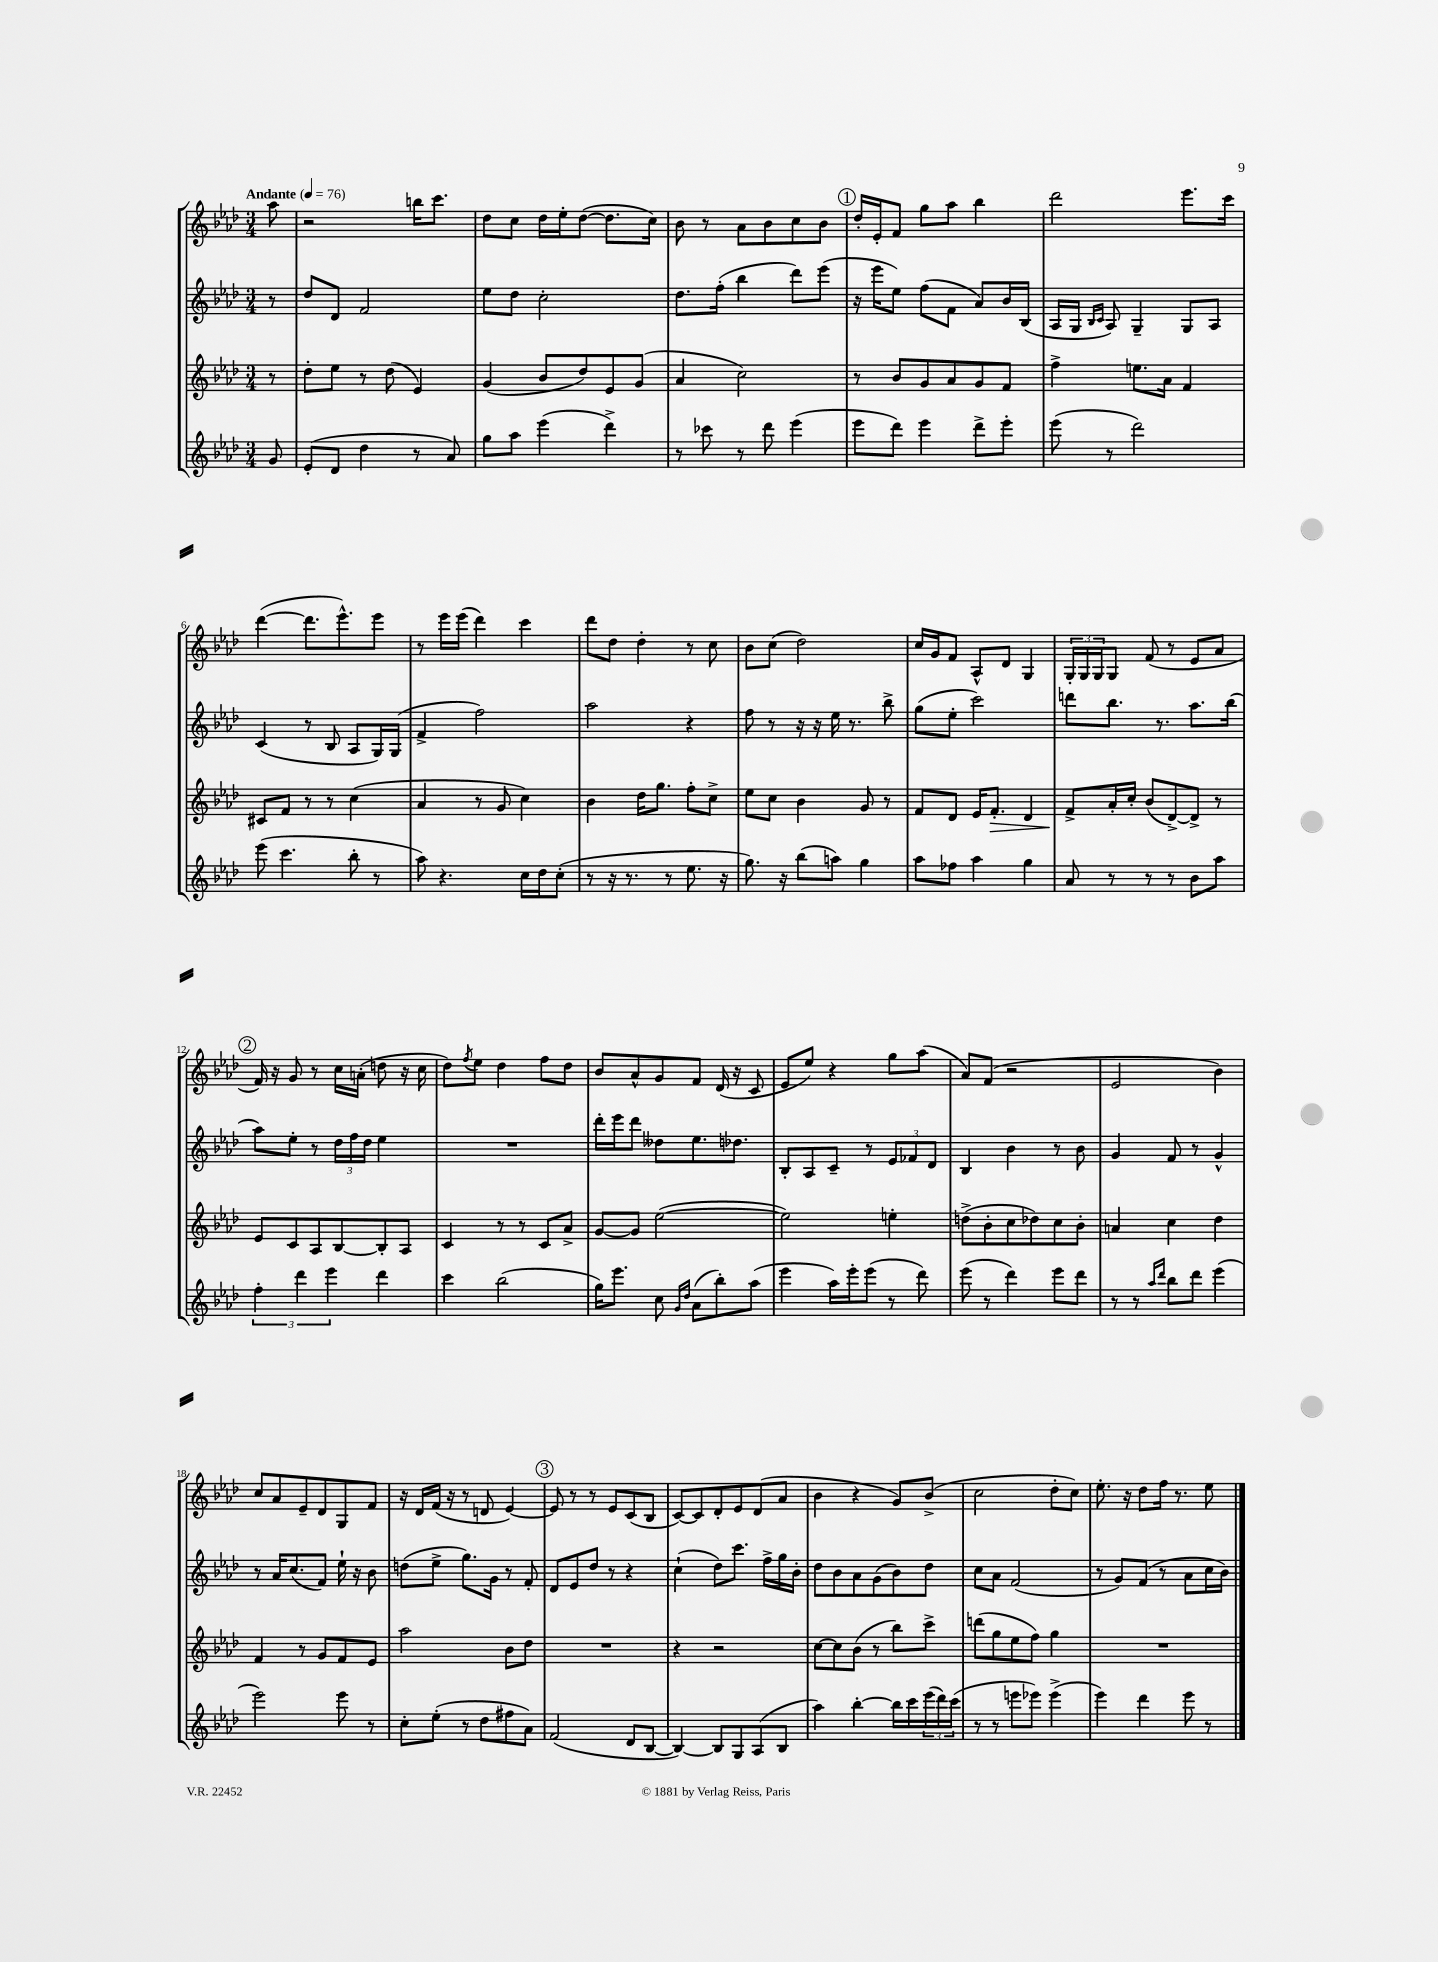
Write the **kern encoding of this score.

**kern	**kern	**kern	**kern
*staff4	*staff3	*staff2	*staff1
*clefG2	*clefG2	*clefG2	*clefG2
*k[b-e-a-d-]	*k[b-e-a-d-]	*k[b-e-a-d-]	*k[b-e-a-d-]
*M3/4	*M3/4	*M3/4	*M3/4
*MM76	*MM76	*MM76	*MM76
8g/	8r	8r	8aa-\
=	=	=	=
(8e-'/L	8dd-'\L	8dd-/L	2r
8d-/J	8ee-\J	8d-/J	.
4dd-\	8r	2f/	.
.	(8dd-\	.	.
8r	4e-/)	.	16bb\LK
.	.	.	8.ccc\J
8a-/)	.	.	.
=	=	=	=
8gg\L	(4g/	8ee-\L	8dd-\L
8aa-\J	.	8dd-\J	8cc\J
(4eee-\	8b-/L	2cc'\	16dd-\LL
.	.	.	16ee-'\J
.	8dd-/)	.	([8dd-\J
4ddd-^\)	8e-/	.	8.dd-\]L
.	(8g/J	.	.
.	.	.	16cc\Jk)
=	=	=	=
8r	4a-/	8.dd-\L	8b-\
8ccc-\	.	.	8r
.	.	(16ff'\Jk	.
8r	2cc\)	4bb-\	8a-\L
8ddd-\	.	.	8b-\
(4eee-\	.	8ddd-\L)	8cc\
.	.	(8eee-\J	8b-\J
=	=	=	=
8eee-\L	8r	16r	16dd-'/LL
.	.	16eee-\LK	16e-'/J
8ddd-\J)	8b-/L	8ee-\J)	8f/J
4eee-\	8g/	(8ff\L	8gg\L
.	8a-/	8f\J	8aa-\J
8ddd-^\L	8g/	8a-/L)	4bb-\
8eee-'\J	8f/J	16b-/L	.
.	.	(16B-/JJ	.
=	=	=	=
(8eee-\	4ff^\	16A-/LL	2ddd-\
.	.	16G/JJ	.
.	.	16qqB-/LL	.
.	.	16qqc/JJ	.
8r	.	8A-/)	.
2ddd-\)	8.ee\L	4G~/	.
.	16a-\Jk	.	.
.	4f/	8G/L	8.eee-\L
.	.	8A-/J	.
.	.	.	16ccc\Jk
=	=	=	=
(8eee-\	8c#/L	(4c/	([4ddd-\
4.ccc\	8f/J	.	.
.	8r	8r	8.ddd-\]L
.	8r	8B-/	.
.	.	.	8.eee-^^\)
8bb-'\	(4cc\	8A-/L	.
8r	.	16G/L)	8eee-\J
.	.	(16G/JJ	.
=	=	=	=
8aa-\)	4a-/	4f^/	8r
4.r	.	.	16eee-\LL
.	.	.	(16eee-\JJ
.	8r	2ff\)	4ddd-\)
.	8g/	.	.
16cc\LL	4cc\)	.	4ccc\
16dd-\J	.	.	.
(8cc'\J	.	.	.
=	=	=	=
8r	4b-\	2aa-\	8ddd-\L
16r	.	.	8dd-\J
8.r	.	.	.
.	16dd-\LK	.	4dd-'\
.	8.gg\J	.	.
8r	.	.	.
8.ee-\	8ff'\L	4r	8r
.	8cc^\J	.	8cc\
16r	.	.	.
=	=	=	=
8.gg\)	8ee-\L	8ff\	8b-\L
.	8cc\J	8r	(8cc\J
16r	.	.	.
(8bb-\L	4b-\	16r	2dd-\)
.	.	16r	.
8aa\J)	.	16ee-\	.
.	.	8.r	.
4gg\	8g/	.	.
.	8r	8bb-^\	.
=	=	=	=
8aa-\L	8f/L	(8gg\L	16cc/LL
.	.	.	16g/J
8ff-\J	8d-/J	8ee-'\J	8f/J
4aa-\	16e-/LK	2ccc\)	8A-^^/L
.	8.f'/J	.	.
.	.	.	8d-/J
4gg\	4d-/	.	4G/
=	=	=	=
8a-/	8f^/L	8ddd\L	24G'/LL
.	.	.	24G/
.	.	.	24G/J
8r	16a-'/L	8.bb-\J	8G/J
.	16cc'/JJ	.	.
8r	(8b-/L	.	(8f/
.	.	8.r	.
8r	[8d-^/)	.	8r
8b-\L	8d-^/]J	8.aa-\L	8e-/L
8aa-\J	8r	.	8a-/J
.	.	(16bb-\Jk	.
=	=	=	=
6ff'\	8e-/L	8aa-\L)	16f/)
.	.	.	16r
.	8c/	8ee-'\J	8g/
6ddd-\	.	.	.
.	8A-/	8r	8r
6eee-\	.	.	.
.	[8B-/	24dd-\LL	16cc\LL
.	.	24ff\	.
.	.	.	(16a'\JJ
.	.	24dd-\JJ	.
4ddd-\	8B-'/]	4ee-\	8dd\
.	8A-/J	.	16r
.	.	.	16cc\
=	=	=	=
4ccc\	4c/	2.r	8dd-\L)
.	.	.	8qff/
.	.	.	8ee-\J
(2bb-\	8r	.	4dd-\
.	8r	.	.
.	8c/L	.	8ff\L
.	8a-^/J	.	8dd-\J
=	=	=	=
16gg\LK)	[8g/L	16ddd-'\LL	8b-/L
8.eee-\J	.	16eee-\J	.
.	8g/]J	8ddd-\J	8a-^^/
8cc\	([2ee-\	8dd--\L	8g/
16qqg/LL	.	.	.
16qqdd-/JJ	.	.	.
(8a-\L	.	8.ee-\	8f/J
8bb-'\)	.	.	(16d-/
.	.	8.dd-\J	16r
(8aa-\J	.	.	8c/
=	=	=	=
4eee-\	2ee-\])	8B-'/L	8e-/L
.	.	8A-/	8ee-/J)
16aa-\LL)	.	8c~/J	4r
16eee-'\J	.	.	.
(8eee-\J	.	8r	.
8r	4ee'\	12e-/L	8gg\L
.	.	12f-/	.
8ddd-\)	.	.	(8aa-\J
.	.	12d-/J	.
=	=	=	=
(8eee-\	(8dd^\L	4B-/	8a-/L)
8r	8b-'\	.	(8f/J
4ddd-\)	8cc\	4b-\	2r
.	8dd-\)	.	.
8eee-\L	8cc\	8r	.
8ddd-\J	8b-'\J	8b-\	.
=	=	=	=
8r	4a/	4g/	2e-/
8r	.	.	.
16qqaa-/LL	.	.	.
16qqddd-/JJ	.	.	.
8bb-\L	4cc\	8f/	.
8ddd-\J	.	8r	.
(4eee-\	4dd-\	4g^^/	4b-\)
=	=	=	=
2eee-\)	4f/	8r	8cc/L
.	.	16a-/LK	8a-/
.	.	(8.cc/	.
.	8r	.	8e-~/
.	8g/L	8f/J)	8d-/
8eee-\	8f/	16ee-`\	8G/
.	.	16r	.
8r	8e-/J	8b-\	8f/J
=	=	=	=
8cc'\L	2aa-\	(8dd\L	16r
.	.	.	16d-/LL
(8ee-'\J	.	8ee-^\J	(16f/JJ
.	.	.	16r
8r	.	8.gg\L)	8r
8dd-\L	.	.	8d/
.	.	16g\Jk	.
8ff#\	8b-\L	8r	[4e-/)
8a-\J)	8dd-\J	8f'/	.
=	=	=	=
(2f/	2.r	8d-/L	8e-/]
.	.	8e-/	8r
.	.	8dd-/J	8r
.	.	8r	8e-/L
8d-/L	.	4r	(8c/
[8B-/J	.	.	8B-/J
=	=	=	=
4B-/_)	4r	(4cc`\	[8c/L)
.	.	.	8c/]
8B-/]L	2r	8dd-\L)	8d-'/
8G/	.	8.ccc\J	8e-/
(8A-/	.	.	(8d-/
.	.	16ff^\LL	.
8B-/J	.	16gg\	8a-/J
.	.	16b-'\JJ	.
=	=	=	=
4aa-\)	[8cc\L	8dd-\L	4b-\
.	8cc\]	8b-\	.
[4bb-'\	(8b-\J	8a-\	4r
.	8r	(8g\	.
16bb-\]LL	8bb-\L)	8b-\)	8g/L)
16ccc\	.	.	.
(24eee-\	8ccc^\J	8dd-\J	(8b-^/J
24ddd-\)	.	.	.
(24ccc\JJ	.	.	.
=	=	=	=
8r	(8ddd\L	8cc\L	2cc\
8r	8gg\	8a-\J	.
8eee\L	8ee-\	(2f/	.
8eee-\J)	8ff\J)	.	.
(4eee-^\	4gg\	.	8dd-'\L
.	.	.	8cc\J)
=	=	=	=
4eee-\)	2.r	8r	8.ee-'\
.	.	8g/L)	.
.	.	.	16r
4ddd-\	.	(8f/J	8dd-\L
.	.	8r	16ff\Jk
.	.	.	8.r
8eee-\	.	8a-\L	.
8r	.	16cc\L	8ee-\
.	.	16b-\JJ)	.
==	==	==	==
*-	*-	*-	*-
